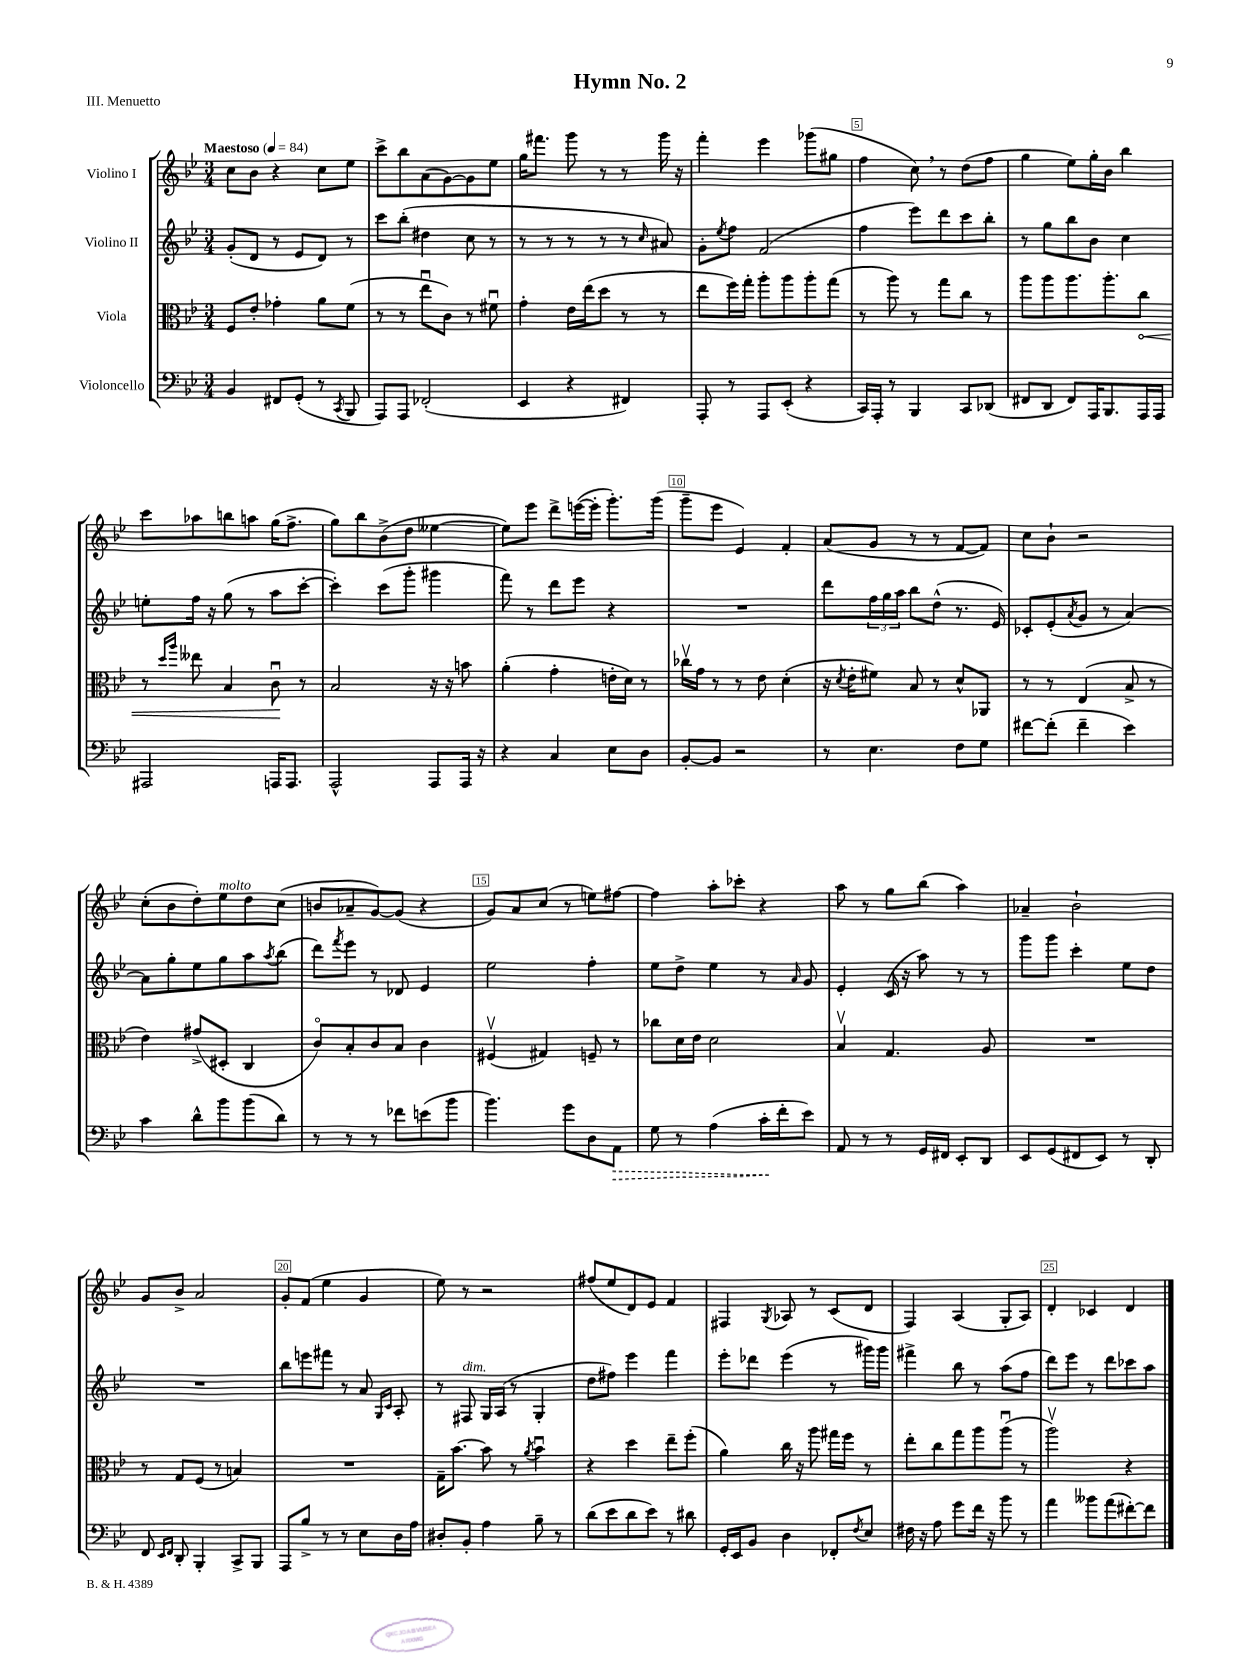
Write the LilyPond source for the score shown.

\header { title = "Hymn No. 2" piece = "III. Menuetto" }
<<
\new StaffGroup <<
\new Staff = "s0" \with { instrumentName = "Violino I" } {
    \clef treble \key bes \major \numericTimeSignature \time 3/4 \tempo "Maestoso" 4 = 84
    c''8 bes'8 r4 c''8 ees''8 |
    c'''8-> bes''8 a'8( g'8~) g'8 ees''8 |
    g''16 fis'''8. g'''8 r8 r8 g'''16 r16 |
    f'''4-. ees'''4 ges'''8( gis''8 |
    f''4 c''8) \breathe r8 d''8( f''8 |
    g''4 ees''8) g''16-. bes'16 bes''4 |
    c'''8 aes''8 b''8 a''8 g''16( f''8.-> |
    g''8) bes''8 bes'8->( d''8 eeses''4~ |
    eeses''8) ees'''8 d'''8-> e'''16~( e'''16-. g'''8.-.) g'''16( |
    g'''8-- ees'''8 ees'4) f'4-. |
    a'8( g'8 r8 r8 f'8~ f'8) |
    c''8 bes'8-! r2 |
    c''8-.( bes'8 d''8-.) ees''8^\markup { \italic "molto" } d''8 c''8( |
    b'8 aes'8-- g'8~) g'8( r4 |
    g'8) a'8 c''8( r8 e''8) fis''8~ |
    fis''4 a''8-. ces'''8-. r4 |
    a''8 r8 g''8 bes''8( a''4) |
    aes'4-- bes'2-! |
    g'8 bes'8-> a'2 |
    g'8-. f'8( ees''4 g'4 |
    ees''8) r8 r2 |
    fis''8( ees''8 d'8) ees'8 f'4 |
    fis4 \acciaccatura { g8 } aes8 r8 c'8( d'8 |
    f4) a4( g8-. a8) |
    d'4-. ces'4 d'4 \bar "|." |
}
\new Staff = "s1" \with { instrumentName = "Violino II" } {
    \clef treble \key bes \major \numericTimeSignature \time 3/4
    g'8-.( d'8 r8 ees'8 d'8) r8 |
    c'''8 bes''8-.( dis''4 c''8 r8 |
    r8 r8 r8 r8 r8 \grace { c''16 } ais'8) |
    g'8-. \acciaccatura { ees''8 } f''8 f'2( |
    f''4 ees'''8) d'''8 c'''8 bes''8-. |
    r8 g''8 bes''8 bes'8 c''4 |
    e''8-. f''16 r16 g''8( r8 a''8 c'''8~-. |
    c'''4-.) c'''8( g'''8-. gis'''4 |
    f'''8) r8 d'''8 ees'''8 r4 |
    R2. |
    d'''8 \tuplet 3/2 { f''16 g''16 a''16 } bes''8 d''8-^( r8. ees'16) |
    ces'8-. ees'8-.( \acciaccatura { a'8 } g'8 r8 a'4~) |
    a'8 g''8-. ees''8 g''8 a''8 \acciaccatura { a''8 } bes''8( |
    d'''8) \acciaccatura { f'''8 } ees'''8 r8 des'8 ees'4 |
    ees''2 f''4-. |
    ees''8 d''8-> ees''4 r8 \grace { a'16 } g'8 |
    ees'4-. c'16( r16 a''8) r8 r8 |
    g'''8 g'''8 c'''4-. ees''8 d''8 |
    R2. |
    bes''8 e'''8 fis'''8 r8 a'8 \grace { g16 c'16 } a8-. |
    r8 fis8^\markup { \italic "dim." } g16 a16( r8 g4-. |
    d''8 fis''8) ees'''4 f'''4 |
    ees'''8-. des'''8 ees'''4( r8 gis'''16) gis'''16 |
    fis'''4-> bes''8 r8 a''8( f''8 |
    d'''8) ees'''8 r8 d'''8 ces'''8 a''8 \bar "|." |
}
\new Staff = "s2" \with { instrumentName = "Viola" } {
    \clef alto \key bes \major \numericTimeSignature \time 3/4
    f8 ees'8-. ges'4-. a'8 f'8( |
    r8 r8 ees''8\downbow c'8) r8 fis'8\downbow |
    g'4-. ees'16 ees''16( d''8 r8 r8 |
    ees''8 f''16) g''16-. a''8-. a''8 a''8-. g''8( |
    r8 a''8) r8 g''8 c''8 r8 |
    a''8 a''8 a''8. a''8.-. \once \override Hairpin.circled-tip = ##t c''8\< |
    r8 \grace { d''16 a''16 } eeses''8 bes4 c'8\downbow\! r8 |
    bes2 r16 r16 b'8 |
    a'4-.( g'4-. e'16-. d'16) r8 |
    ces''16\upbow g'16 r8 r8 ees'8 d'4-.( |
    r16 \acciaccatura { d'8 } ees'16-. fis'8) bes8 r8 d'8-^ aes,8 |
    r8 r8 ees4( bes8-> r8 |
    ees'4) gis'8->( dis8-. c4 |
    c'8\flageolet) bes8-. c'8 bes8 c'4 |
    fis4\upbow( gis4) f8-- r8 |
    ces''8 d'16 ees'16 d'2 |
    bes4\upbow g4. a8 |
    R2. |
    r8 g8 f8( r8 b4) |
    R2. |
    g16-- bes'8.~ bes'8 r8 \acciaccatura { a'8 } bes'4\downbow |
    r4 d''4 ees''8-- f''8-.( |
    a'4) c''16 r16 a''8 gis''16 f''16 r8 |
    ees''8-. c''8 g''8 a''8 a''8\downbow( r8 |
    a''2\upbow) r4 \bar "|." |
}
\new Staff = "s3" \with { instrumentName = "Violoncello" } {
    \clef bass \key bes \major \numericTimeSignature \time 3/4
    bes,4 fis,8 g,8-.( r8 \acciaccatura { c,8 } bes,,8 |
    a,,8) a,,8 fes,2-.( |
    ees,4 r4 fis,4) |
    a,,8-. r8 a,,8 ees,8-.( r4 |
    c,16) a,,16-. r8 bes,,4 c,8 des,8( |
    fis,8 d,8 fis,8) a,,16 bes,,8. a,,16 a,,16 |
    ais,,2 a,,16 a,,8. |
    a,,2-^ a,,8 a,,16 r16 |
    r4 c4 ees8 d8 |
    bes,8~-. bes,8 r2 |
    r8 ees4. f8 g8 |
    fis'8~ fis'8-.( fis'4-- ees'4) |
    c'4 d'8-^ bes'8 bes'8( d'8) |
    r8 r8 r8 fes'8 e'8( bes'8 |
    bes'4.) g'8 d8 \once \override Hairpin.style = #'dashed-line a,8\> |
    g8 r8 a4( c'16-.\! f'16-. ees'8) |
    a,8 r8 r8 g,16 fis,16 ees,8-. d,8 |
    ees,8 g,8( fis,8 ees,8) r8 d,8-. |
    f,8 \grace { ees,16 f,16 } d,8-. bes,,4-. c,8-> bes,,8 |
    a,,8 bes8-> r8 r8 ees8 d16 a16 |
    dis8-. bes,8-. a4 bes8-- r8 |
    d'8( ees'8 d'8 ees'8) r8 dis'8 |
    g,16-. ees,16 bes,8 d4 fes,8-. \acciaccatura { f8 } ees8 |
    fis16 r16 a8 g'8 f'16 r16 bes'8 r8 |
    a'4 beses'8 a'8( fis'8~-.) fis'8 \bar "|." |
}
>>
>>
\layout { \context { \Score \override BarNumber.break-visibility = ##(#f #t #t) barNumberVisibility = #(every-nth-bar-number-visible 5) \override BarNumber.stencil = #(make-stencil-boxer 0.1 0.3 ly:text-interface::print) } }
